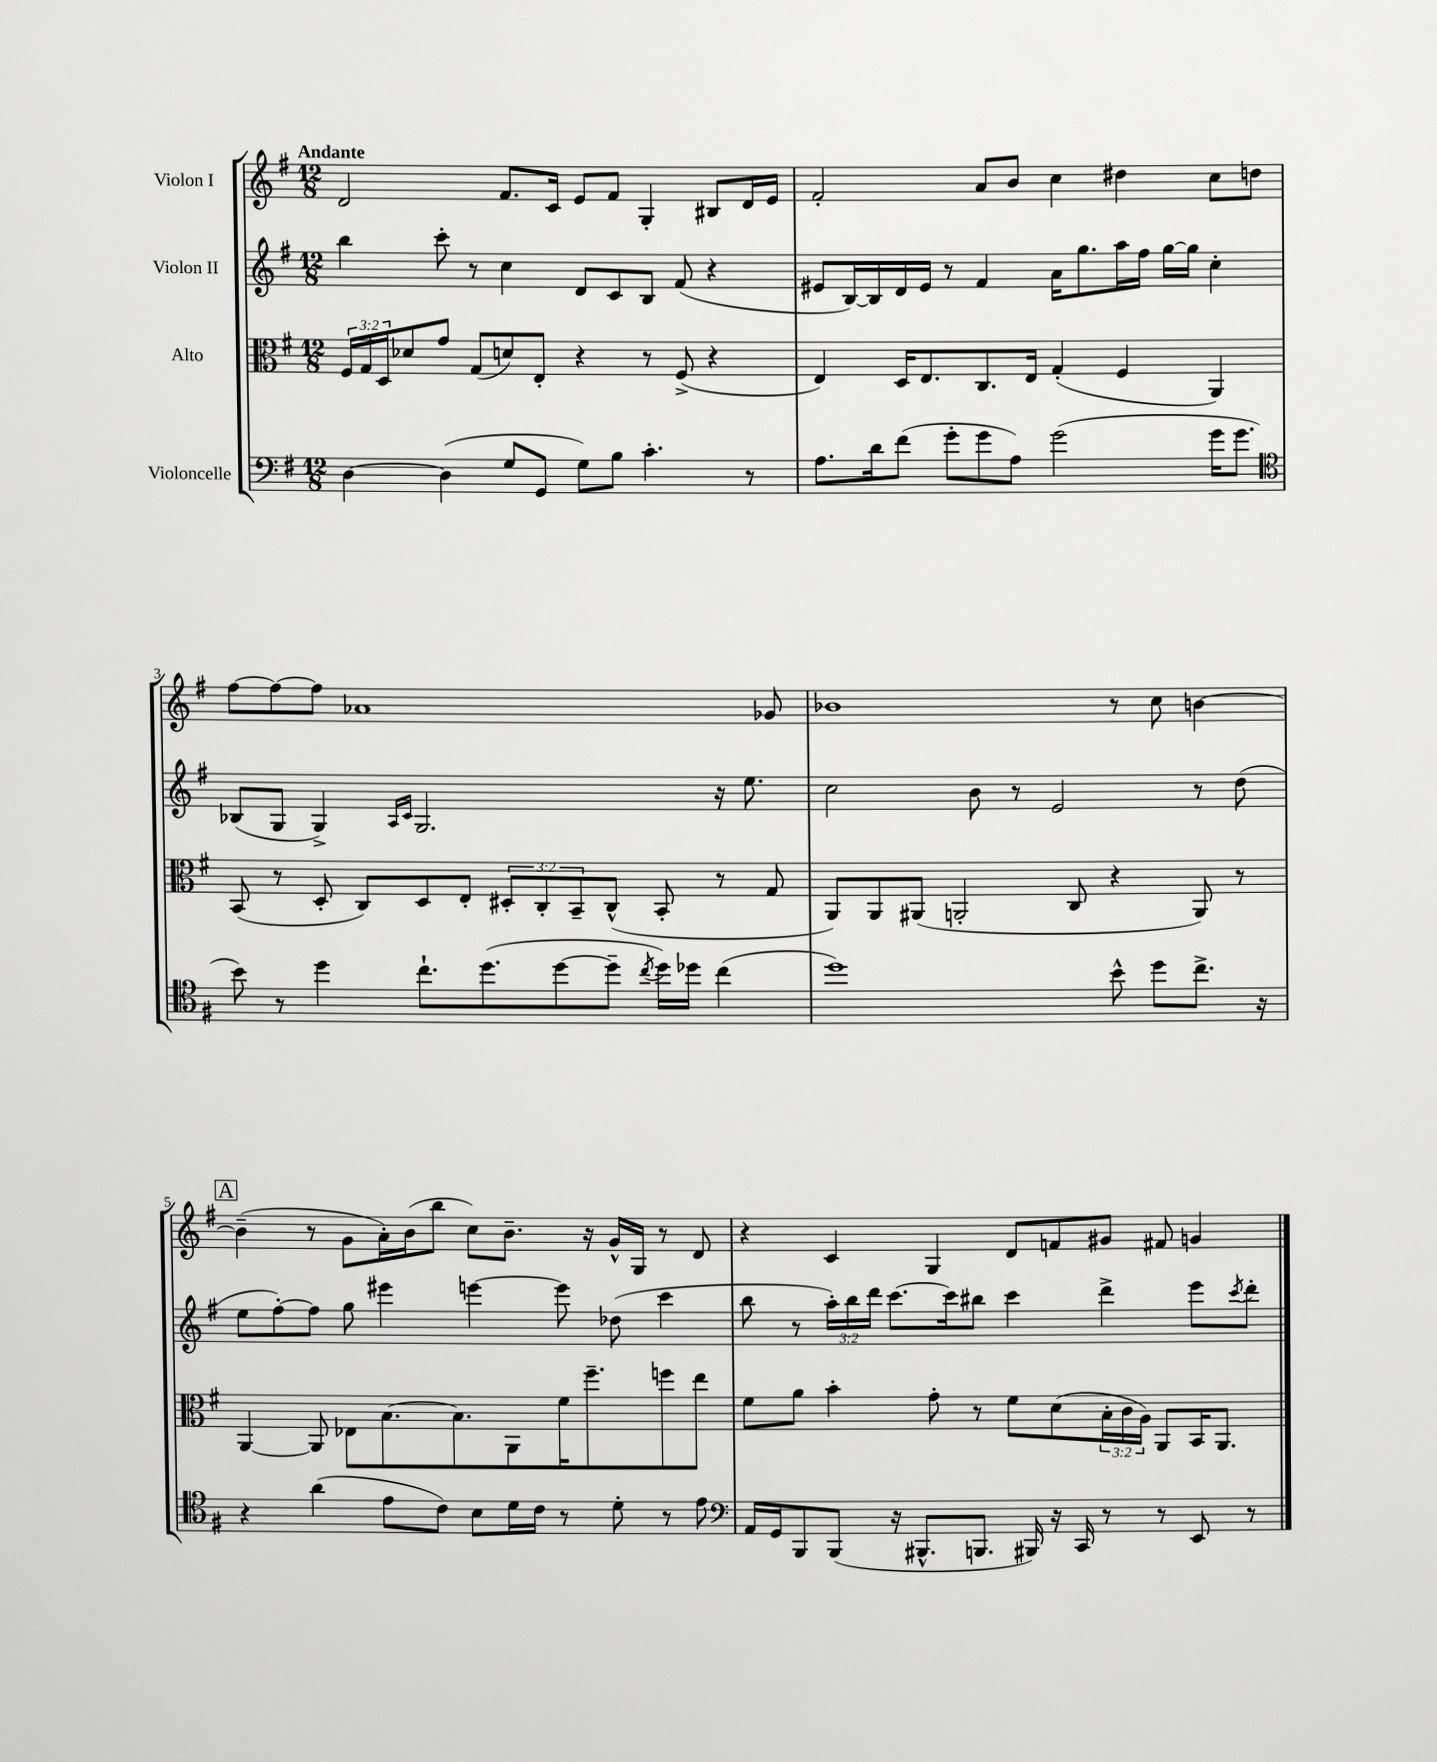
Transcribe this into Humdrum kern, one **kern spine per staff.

**kern	**kern	**kern	**kern
*staff4	*staff3	*staff2	*staff1
*clefF4	*clefC3	*clefG2	*clefG2
*k[f#]	*k[f#]	*k[f#]	*k[f#]
*M12/8	*M12/8	*M12/8	*M12/8
[4D\	24F#/LL	4bb\	2d/
.	24G/	.	.
.	24D/J	.	.
.	8d-/	.	.
(4D\]	8g/J	8ccc'\	.
.	(8G/L	8r	.
8G/L	8d/)	4cc\	8.f#/L
8GG/J	8E'/J	.	.
.	.	.	16c/Jk
8G\L)	4r	8d/L	8e/L
8B\J	.	8c/	8f#/J
4.c'\	8r	8B/J	4G'/
.	(8F#^/	(8f#/	.
.	4r	4r	8B#/L
8r	.	.	16d/L
.	.	.	16e/JJ
=	=	=	=
8.A\L	4E/)	8e#/L	2f#'/
.	.	[16B/L)	.
16d\k	.	16B/]	.
(8f#\J	16D/LK	16d/	.
.	8.E/	16e#/JJ	.
8g'\L	.	8r	.
8g\	8.C/	4f#/	8a/L
8A\J)	.	.	8b/J
.	16E/Jk	.	.
(2g\	(4G'/	16a\LK	4cc\
.	.	8.gg\	.
.	4F#/	16aa\L	4dd#\
.	.	16ff#\JJ	.
.	.	[16gg\LL	.
.	.	16gg\]JJ	.
16g\LK	4AA/)	4cc'\	8cc\L
8.g\J	.	.	.
.	.	.	8dd\J
=	=	=	=
*clefC4	*	*	*
8b\)	(8BB/	(8B-/L	[8ff#\L
8r	8r	8G/J	8ff#\_
4dd\	8D'/	4G^/)	8ff#\]J
.	8C/L)	.	1a-
.	.	16qqA/LL	.
.	.	16qqc/JJ	.
8.cc`\L	8D/	2.G/	.
.	8E'/J	.	.
(8.dd\	.	.	.
.	12D#'/L	.	.
.	12C'/	.	.
[8dd\	.	.	.
.	12BB~/	.	.
8dd~\]J	(8C^^/J	.	.
8qcc/	.	.	.
16dd\LL)	8BB'/	.	.
16dd-\JJ	.	.	.
(4cc\	8r	16r	.
.	.	8.ee\	.
.	8G/	.	8g-/
=	=	=	=
1dd)	8AA/L)	2cc\	1b-
.	8AA/	.	.
.	(8AA#/J	.	.
.	2AA'/	.	.
.	.	8b\	.
.	.	8r	.
.	.	2e/	.
.	8C/	.	.
8b^^\	4r	.	8r
8dd\L	.	.	8cc\
8.cc^\J	8AA/)	8r	[4b\
.	8r	(8dd\	.
16r	.	.	.
=	=	=	=
4r	[4AA/	8ee\L	(4b~\]
.	.	[8ff#'\)	.
(4a\	8AA/]	8ff#\]J	8r
.	8E-\L	8gg\	8g\L
8e\L	[8.B\	4eee#\	16a'\L)
.	.	.	(16b\J
8c\J)	.	.	8bb\J
.	8.B\]	.	.
8B\L	.	[4eee\	8cc\L)
16d\L	8AA\	.	8.b~\J
16c\JJ	.	.	.
8r	16f#\K	8eee\]	.
.	8.ff#~\	.	16r
8d'\	.	(8dd-\	16g^^/LL
.	.	.	16G/JJ
8r	8ff\	4ccc\	8r
8e\	8ee\J	.	8d/
=	=	=	=
*clefF4	*	*	*
16AA/LL	8f#\L	8bb\	4r
16GG/J	.	.	.
8BBB/	8a\J	8r	.
(8BBB/J	4b'\	24aa'\LL)	4c/
.	.	24bb\	.
.	.	24ddd\JJ	.
16r	.	[8.ccc\L	.
8.BBB#^^/L	.	.	.
.	8g'\	.	4G/
.	.	16ccc\]k	.
8.BBB/J	8r	8bb#\J	.
.	8f#\L	4ccc\	8d/L
16BBB#/)	.	.	.
16r	(8d\	.	8f/
16CC/	.	.	.
8r	24B'\L	4ddd^\	8g#/J
.	24c\	.	.
.	24A\JJ)	.	.
8r	8AA/L	.	8f#/
8EE/	16BB/K	8eee\L	4g/
.	8.AA/J	.	.
.	.	8qccc/	.
8r	.	8ddd'\J	.
==	==	==	==
*-	*-	*-	*-
